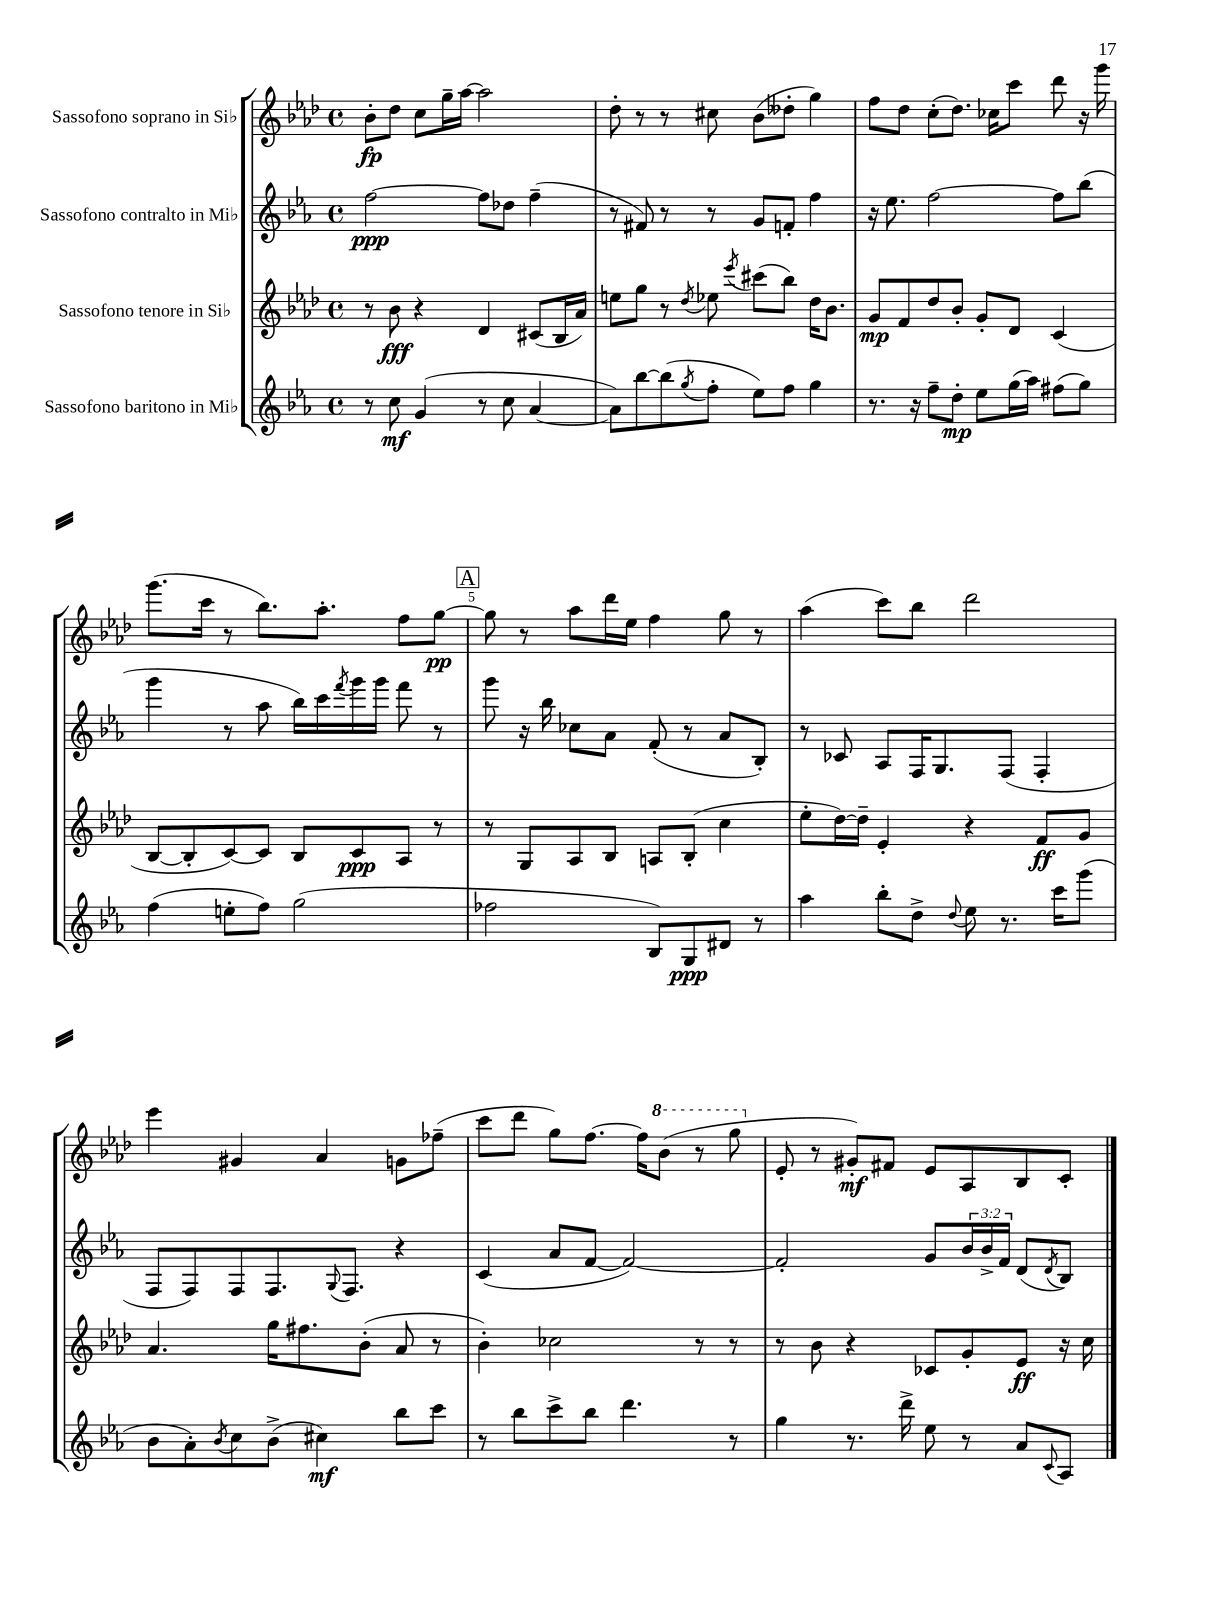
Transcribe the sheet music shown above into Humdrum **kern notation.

**kern	**dynam	**kern	**dynam	**kern	**dynam	**kern	**dynam
*part4	*part4	*part3	*part3	*part2	*part2	*part1	*part1
*staff4	*staff4	*staff3	*staff3	*staff2	*staff2	*staff1	*staff1
*I"Sassofono baritono in Mi♭	*	*I"Sassofono tenore in Si♭	*	*I"Sassofono contralto in Mi♭	*	*I"Sassofono soprano in Si♭	*
*clefG2	*	*clefG2	*	*clefG2	*	*clefG2	*
*k[b-e-a-]	*	*k[b-e-a-d-]	*	*k[b-e-a-]	*	*k[b-e-a-d-]	*
*M4/4	*	*M4/4	*	*M4/4	*	*M4/4	*
*met(c)	*	*met(c)	*	*met(c)	*	*met(c)	*
=1	=1	=1	=1	=1	=1	=1	=1
8r	.	8r	.	[2ff\	ppp	8b-'\L	fp
8cc\	mf	8b-\	fff	.	.	8dd-\J	.
(4g/	.	4r	.	.	.	8cc\L	.
.	.	.	.	.	.	16gg~\L	.
.	.	.	.	.	.	[16aa-\JJ	.
8r	.	4d-/	.	8ff\L]	.	2aa-\]	.
8cc\	.	.	.	8dd-X\J	.	.	.
[4a-/	.	(8c#X/L	.	(4ff~\	.	.	.
.	.	16B-/L	.	.	.	.	.
.	.	16a-/JJ)	.	.	.	.	.
=2	=2	=2	=2	=2	=2	=2	=2
8a-\L])	.	8een\L	.	8r	.	8dd-'\	.
[8bb-\	.	8gg\J	.	8f#X/)	.	8r	.
(8bb-\]	.	8r	.	8r	.	8r	.
8qgg/	.	8qdd-/	.	.	.	.	.
8ff'\J	.	8ee-X\	.	8r	.	8cc#X\	.
.	.	8qeee-/	.	.	.	.	.
8ee-\L)	.	(8ccc#X\L	.	8g/L	.	(8b-\L	.
8ff\J	.	8bb-\J)	.	8fn'/J	.	8dd--X'\J	.
4gg\	.	16dd-\KL	.	4ff\	.	4gg\)	.
.	.	8.b-\J	.	.	.	.	.
=3	=3	=3	=3	=3	=3	=3	=3
8.r	.	8g/L	mp	16r	.	8ff\L	.
.	.	.	.	8.ee-\	.	.	.
.	.	8f/	.	.	.	8dd-\J	.
16r	.	.	.	.	.	.	.
8ff~\L	.	8dd-/	.	[2ff\	.	(8cc'\L	.
8dd'\J	mp	8b-'/J	.	.	.	8.dd-\J)	.
8ee-\L	.	8g'/L	.	.	.	.	.
.	.	.	.	.	.	16cc-X\KL	.
(16gg\L	.	8d-/J	.	.	.	8ccc\J	.
16aa-\JJ)	.	.	.	.	.	.	.
(8ff#X\L	.	(4c/	.	8ff\L]	.	8ddd-\	.
8gg\J)	.	.	.	(8bb-\J	.	16r	.
.	.	.	.	.	.	16ggg\	.
!!LO:LB:g=z
=4	=4	=4	=4	=4	=4	=4	=4
(4ff\	.	[8B-/L	.	4ggg\	.	(8.ggg\L	.
.	.	8B-'/]	.	.	.	.	.
.	.	.	.	.	.	16ccc\Jk	.
8een'\L	.	[8c/)	.	8r	.	8r	.
8ff\J)	.	8c/J]	.	8aa-\	.	8.bb-\L)	.
(2gg\	.	8B-/L	.	16bb-\LL)	.	.	.
.	.	.	.	16ccc\	.	8.aa-'\J	.
.	.	.	.	8qfff/	.	.	.
.	.	8c/	ppp	16ggg\	.	.	.
.	.	.	.	16ggg\JJ	.	.	.
.	.	8A-/J	.	8fff\	.	8ff\L	.
.	.	8r	.	8r	.	[8gg\J	pp
!!LO:REH:place=s1:t=A
=5	=5	=5	=5	=5	=5	=5	=5
2ff-X\	.	8r	.	8ggg\	.	8gg\]	.
.	.	8G/L	.	16r	.	8r	.
.	.	.	.	16bb-\	.	.	.
.	.	8A-/	.	8cc-X\L	.	8aa-\L	.
.	.	8B-/J	.	8a-\J	.	16ddd-\L	.
.	.	.	.	.	.	16ee-\JJ	.
8B-/L)	.	8An/L	.	(8f'/	.	4ff\	.
8G/	ppp	(8B-'/J	.	8r	.	.	.
8d#X/J	.	4cc\	.	8a-/L	.	8gg\	.
8r	.	.	.	8B-'/J)	.	8r	.
=6	=6	=6	=6	=6	=6	=6	=6
4aa-\	.	8ee-'\L	.	8r	.	(4aa-\	.
.	.	[16dd-\L)	.	8c-X/	.	.	.
.	.	16dd-~\JJ]	.	.	.	.	.
8bb-'\L	.	4e-'/	.	8A-/L	.	8ccc\L)	.
8dd^\J	.	.	.	16F/K	.	8bb-\J	.
.	.	.	.	8.G/	.	.	.
8qqdd/	.	.	.	.	.	.	.
8ee-\	.	4r	.	.	.	2ddd-\	.
8.r	.	.	.	(8F/J	.	.	.
.	.	8f/L	ff	4F'/	.	.	.
16ccc\KL	.	.	.	.	.	.	.
(8ggg\J	.	8g/J	.	.	.	.	.
!!LO:LB:g=z
=7	=7	=7	=7	=7	=7	=7	=7
8b-\L	.	4.a-/	.	8F/L	.	4eee-\	.
8a-'\)	.	.	.	8F/)	.	.	.
8qb-/	.	.	.	.	.	.	.
8cc\	.	.	.	8F/	.	4g#X/	.
(8b-^\J	.	16gg\KL	.	8.F/	.	.	.
.	.	8.ff#X\	.	.	.	.	.
4cc#X\)	mf	.	.	.	.	4a-/	.
.	.	.	.	8qqG/	.	.	.
.	.	.	.	8.F/J	.	.	.
.	.	(8b-'\J	.	.	.	.	.
8bb-\L	.	8a-/	.	4r	.	8gn\L	.
8ccc\J	.	8r	.	.	.	(8ff-X~\J	.
=8	=8	=8	=8	=8	=8	=8	=8
8r	.	4b-'\)	.	(4c/	.	8ccc\L	.
8bb-\L	.	.	.	.	.	8ddd-\J	.
8ccc^\	.	2cc-X\	.	8a-/L	.	8gg\L)	.
8bb-\J	.	.	.	[8f/J	.	[8.ff\J	.
4.ddd\	.	.	.	2f/_)	.	.	.
.	.	.	.	.	.	16ff\KL]	.
*	*	*	*	*	*	*8va	*
.	.	.	.	.	.	(8bb-\J	.
.	.	8r	.	.	.	8r	.
8r	.	8r	.	.	.	8ggg\	.
=9	=9	=9	=9	=9	=9	=9	=9
*	*	*	*	*	*	*X8va	*
4gg\	.	8r	.	2f'/]	.	8e-'/	.
.	.	8b-\	.	.	.	8r	.
8.r	.	4r	.	.	.	8g#X'/L)	mf
.	.	.	.	.	.	8f#X/J	.
16ddd^\	.	.	.	.	.	.	.
8ee-\	.	8c-X/L	.	8g/L	.	8e-/L	.
8r	.	8g'/	.	24b-/L	.	8A-/	.
.	.	.	.	24b-^/	.	.	.
.	.	.	.	24f/JJ	.	.	.
8a-/L	.	8e-/J	ff	(8d/L	.	8B-/	.
8qqc/	.	.	.	8qd/	.	.	.
8A-/J	.	16r	.	8B-/J)	.	8c'/J	.
.	.	16cc\	.	.	.	.	.
==	==	==	==	==	==	==	==
*-	*-	*-	*-	*-	*-	*-	*-
